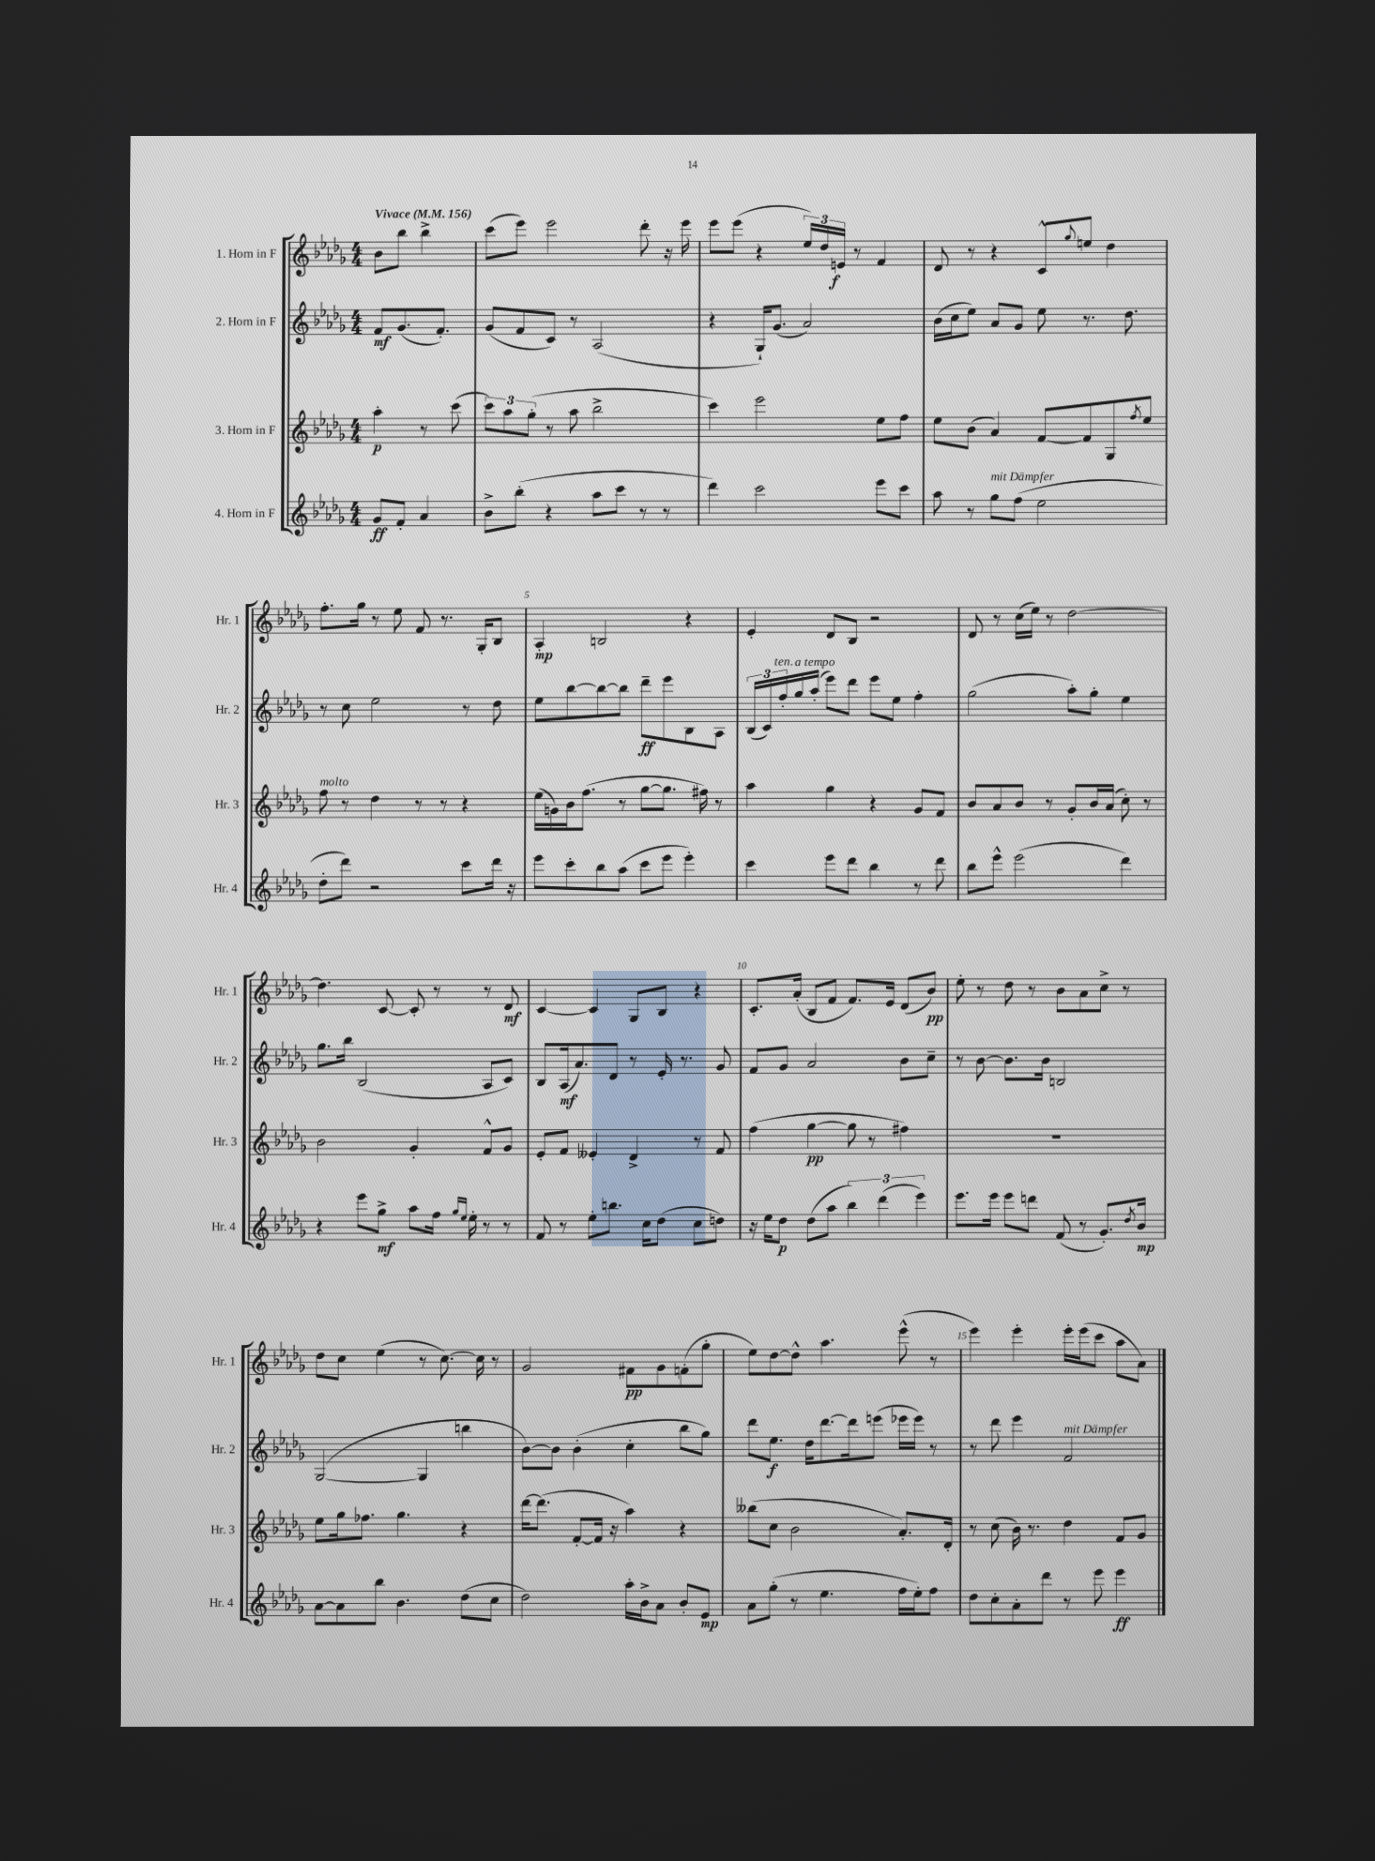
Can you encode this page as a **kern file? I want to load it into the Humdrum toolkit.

**kern	**dynam	**kern	**dynam	**kern	**dynam	**kern	**dynam
*part4	*part4	*part3	*part3	*part2	*part2	*part1	*part1
*staff4	*staff4	*staff3	*staff3	*staff2	*staff2	*staff1	*staff1
*I"4. Horn in F	*	*I"3. Horn in F	*	*I"2. Horn in F	*	*I"1. Horn in F	*
*I'Hr. 4	*	*I'Hr. 3	*	*I'Hr. 2	*	*I'Hr. 1	*
*clefG2	*	*clefG2	*	*clefG2	*	*clefG2	*
*k[b-e-a-d-g-]	*	*k[b-e-a-d-g-]	*	*k[b-e-a-d-g-]	*	*k[b-e-a-d-g-]	*
*M4/4	*	*M4/4	*	*M4/4	*	*M4/4	*
*MM156	*	*MM156	*	*MM156	*	*MM156	*
=	=	=	=	=	=	=	=
!	!	!	!	!	!	!LO:TX:a:B:t=Vivace	!
8g-/L	ff	4aa-'\	p	8f/L	mf	8b-\L	.
8f'/J	.	.	.	(8.g-/	.	8bb-\J	.
4a-/	.	8r	.	.	.	4bb-^\	.
.	.	.	.	8.f'/J)	.	.	.
.	.	(8ccc\	.	.	.	.	.
=1	=1	=1	=1	=1	=1	=1	=1
8b-^\L	.	12ccc\L)	.	(8g-/L	.	(8ccc\L	.
.	.	12aa-\	.	.	.	.	.
(8bb-'\J	.	.	.	8f/	.	8eee-\J)	.
.	.	(12gg-'\J	.	.	.	.	.
4r	.	8r	.	8c/J)	.	2eee-\	.
.	.	8aa-\	.	8r	.	.	.
8aa-\L	.	2bb-^\	.	(2A-/	.	.	.
8ccc\J	.	.	.	.	.	.	.
8r	.	.	.	.	.	8ddd-'\	.
8r	.	.	.	.	.	16r	.
.	.	.	.	.	.	16eee-\	.
=2	=2	=2	=2	=2	=2	=2	=2
4ddd-\)	.	4ccc\)	.	4r	.	8eee-\L	.
.	.	.	.	.	.	(8eee-\J	.
2ccc\	.	2eee-\	.	16G-`/KL)	.	4r	.
.	.	.	.	(8.g-/J	.	.	.
.	.	.	.	2a-/)	.	24ee-/LL)	.
.	.	.	.	.	.	24dd-/	.
.	.	.	.	.	.	24en/JJ	f
.	.	.	.	.	.	8r	.
8eee-\L	.	8ee-\L	.	.	.	4f/	.
8ccc\J	.	8ff\J	.	.	.	.	.
=3	=3	=3	=3	=3	=3	=3	=3
8aa-\	.	8ee-\L	.	(16b-\LL	.	8d-/	.
.	.	.	.	16cc\J	.	.	.
8r	.	(8b-\J	.	8ee-\J)	.	8r	.
!LO:TX:a:i:t=mit Dämpfer	!	!	!	!	!	!	!
8gg-\L	.	4a-/)	.	8a-/L	.	4r	.
(8ff\J	.	.	.	8g-/J	.	.	.
2ee-\	.	[8f/L	.	8ee-\	.	8c^^/L	.
.	.	.	.	.	.	8qqgg-/	.
.	.	8f/]	.	8.r	.	8een/J	.
.	.	8G-/	.	.	.	4dd-\	.
.	.	.	.	8.dd-\	.	.	.
.	.	8qff/	.	.	.	.	.
.	.	8ee-/J	.	.	.	.	.
!!LO:LB:g=z
=4	=4	=4	=4	=4	=4	=4	=4
!	!	!LO:TX:a:i:t=molto	!	!	!	!	!
8dd-'\L	.	8ff\	.	8r	.	8.ff'\L	.
8ddd-\J)	.	8r	.	8cc\	.	.	.
.	.	.	.	.	.	16gg-\Jk	.
2r	.	4dd-\	.	2ee-\	.	8r	.
.	.	.	.	.	.	8ee-\	.
.	.	8r	.	.	.	8f/	.
.	.	8r	.	.	.	8.r	.
8ccc\L	.	4r	.	8r	.	.	.
.	.	.	.	.	.	16G-'/KL	.
16ddd-\Jk	.	.	.	8dd-\	.	8B-/J	.
16r	.	.	.	.	.	.	.
=5	=5	=5	=5	=5	=5	=5	=5
8eee-\L	.	(16ee-\LL	.	8ee-\L	.	4A-'/	mp
.	.	16gn\)	.	.	.	.	.
8ccc'\	.	16b-\J	.	[8bb-\	.	.	.
.	.	(8.ff\J	.	.	.	.	.
8bb-\	.	.	.	8bb-\_	.	2Bn/	.
(8aa-\J	.	8r	.	8bb-\J]	.	.	.
8ccc\L	.	[8gg-\L	.	8ddd-~\L	ff	.	.
8eee-\J	.	8.gg-\J]	.	8eee-\	.	.	.
4eee-'\)	.	.	.	8B-\	.	4r	.
.	.	16ff#X\)	.	.	.	.	.
.	.	8r	.	8A-\J	.	.	.
=6	=6	=6	=6	=6	=6	=6	=6
4ccc\	.	4aa-\	.	(24B-/LL	.	4e-'/	.
.	.	.	.	24c/)	.	.	.
!	!	!	!	!LO:TX:a:i:t=ten.	!	!	!
.	.	.	.	24ff'/	.	.	.
!	!	!	!	!LO:TX:a:i:t=a tempo	!	!	!
.	.	.	.	16gg-/	.	.	.
.	.	.	.	(16aa-'/JJ	.	.	.
8eee-\L	.	4gg-\	.	8eee-\L)	.	8d-/L	.
8ddd-\J	.	.	.	8ddd-\J	.	8B-/J	.
4bb-\	.	4r	.	8eee-\L	.	2r	.
.	.	.	.	8ee-\J	.	.	.
8r	.	8g-/L	.	4ff'\	.	.	.
8ddd-\	.	8f/J	.	.	.	.	.
=7	=7	=7	=7	=7	=7	=7	=7
8bb-\L	.	8b-/L	.	(2gg-\	.	8d-/	.
8eee-^^\J	.	8a-/	.	.	.	8r	.
(2eee-\	.	8b-/J	.	.	.	(16cc\LL	.
.	.	.	.	.	.	16ee-\JJ)	.
.	.	8r	.	.	.	8r	.
.	.	8g-'/L	.	8aa-'\L)	.	[2dd-\	.
.	.	16b-/L	.	8gg-'\J	.	.	.
.	.	(16a-/JJ	.	.	.	.	.
4ddd-\)	.	8cc'\)	.	4ee-\	.	.	.
.	.	8r	.	.	.	.	.
!!LO:LB:g=z
=8	=8	=8	=8	=8	=8	=8	=8
4r	.	2b-\	.	8.gg-\L	.	4.dd-\]	.
.	.	.	.	16bb-\Jk	.	.	.
8eee-\L	.	.	.	(2B-/	.	.	.
8gg-^\J	mf	.	.	.	.	[8c/	.
8aa-\L	.	4g-'/	.	.	.	8c'/]	.
16ff\Jk	.	.	.	.	.	8r	.
16qqgg-/LL	.	.	.	.	.	.	.
16qqee-/JJ	.	.	.	.	.	.	.
16ee-'\	.	.	.	.	.	.	.
8r	.	8f^^/L	.	8A-/L	.	8r	.
8r	.	8g-/J	.	8c/J)	.	8d-/	mf
=9	=9	=9	=9	=9	=9	=9	=9
8f/	.	8e-'/L	.	8B-/L	.	[4c/	.
8r	.	8f/J	.	(16A-/k	mf	.	.
.	.	.	.	8.a-/)	.	.	.
8ee-'\L	.	4e--X'/	.	.	.	4c/]	.
8.bbn\J	.	.	.	8d-/J	.	.	.
.	.	4d-^/	.	8r	.	8G-/L	.
16cc\KL	.	.	.	.	.	.	.
(8dd-\J	.	.	.	16e-'/	.	8B-/J	.
.	.	.	.	8.r	.	.	.
8cc\L	.	8r	.	.	.	4r	.
8ddn\J)	.	8f/	.	8g-/	.	.	.
=10	=10	=10	=10	=10	=10	=10	=10
16r	.	(4ff\	.	8f/L	.	8.c'/L	.
16ee-\KL	.	.	.	.	.	.	.
8dd-\J	p	.	.	8g-/J	.	.	.
.	.	.	.	.	.	(16a-'/Jk	.
(8dd-\L	.	[4gg-\	pp	2a-/	.	8B-/L	.
8aa-\J	.	.	.	.	.	8f/J	.
6bb-\)	.	8gg-\]	.	.	.	8.f/L)	.
.	.	8r	.	.	.	.	.
(6ddd-\	.	.	.	.	.	.	.
.	.	.	.	.	.	16e-/Jk	.
.	.	4ff#X\)	.	8b-\L	.	(8d-/L	.
6eee-\)	.	.	.	.	.	.	.
.	.	.	.	8cc~\J	.	8b-/J)	pp
=11	=11	=11	=11	=11	=11	=11	=11
8.eee-\L	.	1r	.	8r	.	8ee-'\	.
.	.	.	.	[8b-\	.	8r	.
16eee-\Jk	.	.	.	.	.	.	.
8eee-\L	.	.	.	8.b-\L]	.	8dd-\	.
8dddn\J	.	.	.	.	.	8r	.
.	.	.	.	16b-\Jk	.	.	.
(8f/	.	.	.	2Bn/	.	8b-\L	.
8r	.	.	.	.	.	8a-\	.
8.g-'/L)	.	.	.	.	.	8cc^\J	.
.	.	.	.	.	.	8r	.
8qdd-/	.	.	.	.	.	.	.
16b-/Jk	mp	.	.	.	.	.	.
!!LO:LB:g=z
=12	=12	=12	=12	=12	=12	=12	=12
[8a-\L	.	8ee-\L	.	([2G-/	.	8dd-\L	.
8a-\]	.	16gg-\k	.	.	.	8cc\J	.
.	.	8.ff-X\J	.	.	.	.	.
8bb-\J	.	.	.	.	.	(4ee-\	.
4.b-\	.	4.gg-\	.	.	.	.	.
.	.	.	.	4G-/]	.	8r	.
.	.	.	.	.	.	[8.cc\)	.
(8dd-\L	.	4r	.	4bbn\	.	.	.
.	.	.	.	.	.	16cc\]	.
8cc\J	.	.	.	.	.	8r	.
=13	=13	=13	=13	=13	=13	=13	=13
2dd-\)	.	[16ddd-\KL	.	[8b-\L)	.	2g-/	.
.	.	(8.ddd-\J]	.	.	.	.	.
.	.	.	.	8b-\J]	.	.	.
.	.	[8f'/L	.	(4b-'\	.	.	.
.	.	16f/Jk]	.	.	.	.	.
.	.	16r	.	.	.	.	.
16aa-'\LL	.	4aa-\)	.	4cc'\	.	8f#X\L	pp
16b-^\J	.	.	.	.	.	.	.
8a-\J	.	.	.	.	.	8g-\	.
8b-'/L	.	4r	.	8bb-\L	.	(8fn'\	.
8e-/J	mp	.	.	8gg-\J)	.	8gg-'\J	.
=14	=14	=14	=14	=14	=14	=14	=14
8a-\L	.	(8bb--X\L	.	8ddd-\L	.	8ee-\L)	.
(8gg-'\J	.	8cc\J	.	8.ee-\J	f	[8dd-\	.
8r	.	2b-\	.	.	.	8dd-^^\J]	.
.	.	.	.	16dd-\KL	.	.	.
4.ee-\	.	.	.	[8.ddd-\	.	4.aa-\	.
.	.	.	.	16ddd-\k]	.	.	.
.	.	.	.	(8eeen\J	.	.	.
16ff\LL	.	8.a-'/L)	.	16eee-X\LL	.	(8eee-^^\	.
16ee-'\J)	.	.	.	16eee-\JJ)	.	.	.
8ff\J	.	.	.	8r	.	8r	.
.	.	16d-'/Jk	.	.	.	.	.
=15	=15	=15	=15	=15	=15	=15	=15
8dd-\L	.	8r	.	8r	.	4eee-\)	.
8cc'\	.	(8cc\	.	8ddd-\	.	.	.
8a-'\	.	16b-\)	.	4eee-\	.	4eee-'\	.
.	.	8.r	.	.	.	.	.
8ddd-\J	.	.	.	.	.	.	.
!	!	!	!	!LO:TX:a:i:t=mit Dämpfer	!	!	!
8r	.	4dd-\	.	2f/	.	16eee-'\LL	.
.	.	.	.	.	.	(16eee-\J	.
8eee-\	.	.	.	.	.	8ccc\J	.
4eee-\	ff	8f/L	.	.	.	8aa-\L	.
.	.	8g-/J	.	.	.	8a-\J)	.
==	==	==	==	==	==	==	==
*-	*-	*-	*-	*-	*-	*-	*-
